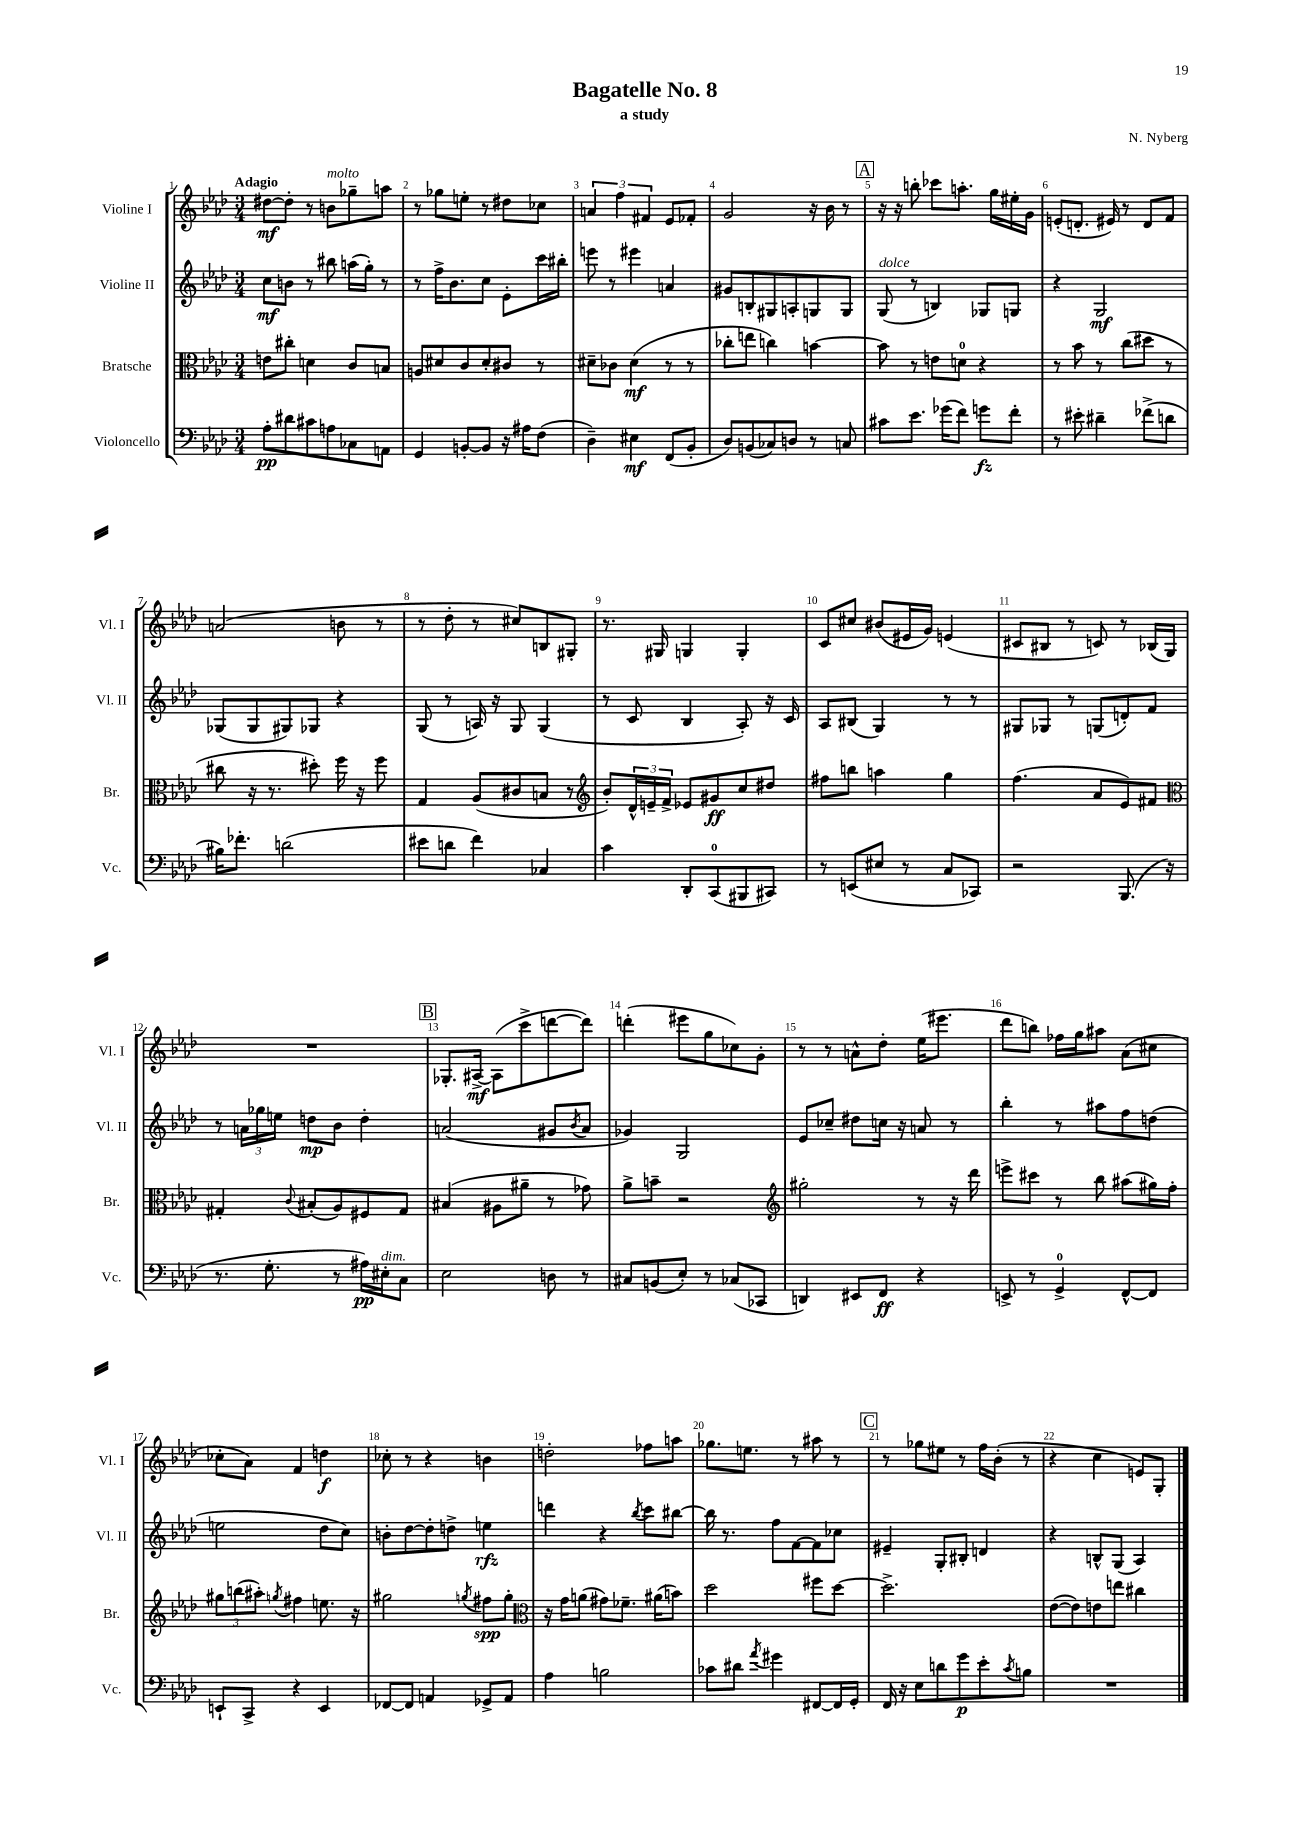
\header { title = "Bagatelle No. 8" composer = "N. Nyberg" subtitle = "a study" }
<<
\new StaffGroup <<
\new Staff = "s0" \with { instrumentName = "Violine I" shortInstrumentName = "Vl. I" } {
    \clef treble \key aes \major \numericTimeSignature \time 3/4 \tempo "Adagio"
    dis''8~\mf dis''8-. r8 b'8^\markup { \italic "molto" } ges''8-- a''8 |
    r8 ges''8 e''8-. r8 dis''8 ces''8 |
    \tuplet 3/2 { a'4 f''4 fis'4 } ees'8 fes'8-. |
    g'2 r16 bes'16 r8 |
    \mark \markup { \box "A" } r16 r16 b''8-. ces'''8 a''8.-. g''16 eis''16-. g'16 |
    e'8-.( d'8.-. eis'16) r8 d'8 f'8 |
    a'2( b'8 r8 |
    r8 des''8-. r8 cis''8) b8 gis8-. |
    r8. gis16 g4 g4-. |
    c'8 cis''8 bis'8( eis'16 g'16) e'4( |
    cis'8 bis8 r8 c'8) r8 bes16( g16) |
    R2. |
    \mark \markup { \box "B" } ges8.-. ais16~->\mf ais8( c'''8-> d'''8~ d'''8) |
    d'''4-.( eis'''8 g''8 ces''8) g'8-. |
    r8 r8 a'8-^ des''8-. ees''16( eis'''8. |
    des'''8 b''8) fes''16 g''16 ais''8 aes'8( cis''8 |
    ces''8-. aes'8) f'4 d''4\f |
    ces''8-. r8 r4 b'4 |
    d''2-. fes''8 a''8 |
    ges''8. e''8. r8 ais''8 r8 |
    \mark \markup { \box "C" } r8 ges''8 eis''8 r8 f''16 bes'16-.( r8 |
    r4 c''4 e'8) g8-. \bar "|." |
}
\new Staff = "s1" \with { instrumentName = "Violine II" shortInstrumentName = "Vl. II" } {
    \clef treble \key aes \major \numericTimeSignature \time 3/4
    c''8\mf b'8 r8 bis''8 a''16( g''16-.) r8 |
    r8 f''16-> bes'8. c''8 ees'8-. c'''16 bis''16-. |
    e'''8 r8 eis'''4 a'4 |
    gis'8 b8-. gis8 a8-. g8 g8 |
    \mark \markup { \box "A" } g8^\markup { \italic "dolce" }( r8 b4) ges8 g8 |
    r4 g2\mf |
    ges8( ges8 gis8) ges8 r4 |
    g8( r8 a16) r16 g8 g4( |
    r8 c'8 bes4 aes8-.) r16 c'16 |
    aes8 bis8( g4) r8 r8 |
    gis8 ges8 r8 g8( d'8-.) f'8 |
    r8 \tuplet 3/2 { a'16 ges''16 e''16 } d''8\mp bes'8 d''4-. |
    \mark \markup { \box "B" } a'2( gis'8 \acciaccatura { bes'8 } a'8 |
    ges'4) g2 |
    ees'8 ces''8-- dis''8 c''16 r16 a'8 r8 |
    bes''4-. r8 ais''8 f''8 d''8( |
    e''2 des''8 c''8) |
    b'8-. des''8~ des''8-. d''8-> e''4\rfz |
    d'''4 r4 \acciaccatura { bes''8 } c'''8 bis''8~ |
    bis''16 r8. f''8 f'8~ f'8 ces''8 |
    \mark \markup { \box "C" } eis'4-- g8-. bis8-. d'4 |
    r4 b8-^ g8( aes4) \bar "|." |
}
\new Staff = "s2" \with { instrumentName = "Bratsche" shortInstrumentName = "Br." } {
    \clef alto \key aes \major \numericTimeSignature \time 3/4
    e'8 cis''8-. d'4 c'8 b8 |
    a8 dis'8 c'8 dis'8-. cis'8 r8 |
    dis'8-- ces'8 dis'4\mf( r8 r8 |
    ces''8-. e''8 c''4) b'4~ |
    \mark \markup { \box "A" } b'8 r8 e'8 d'8-0 r4 |
    r8 bes'8 r8 c''8( dis''8 r8 |
    cis''8 r16 r8. dis''8-.) f''16 r16 f''8 |
    g4 aes8( cis'8 b8 r8 |
    \clef treble bes'8-.) \tuplet 3/2 { des'16-^ e'16-- f'16-> } ees'8 gis'8\ff c''8 dis''8 |
    fis''8 b''8 a''4 g''4 |
    f''4.( aes'8 ees'8) fis'8 |
    \clef alto gis4-. \appoggiatura { c'8 } bis8-.( aes8) fis8 gis8 |
    \mark \markup { \box "B" } bis4( ais8 ais'8-- r8 ges'8) |
    aes'8-> b'8-- r2 |
    \clef treble gis''2-. r8 r16 des'''16 |
    e'''8-> cis'''8 r8 bes''8 ais''8( gis''16) f''16-. |
    \tuplet 3/2 { gis''8 b''8( ais''8-.) } \acciaccatura { g''8 } fis''4 e''8. r16 |
    gis''2 \acciaccatura { g''8 } fis''8\spp g''8-. |
    \clef alto r16 g'16 a'8( gis'8) fes'8.-- ais'16( b'8) |
    des''2 fis''8 des''8~ |
    \mark \markup { \box "C" } des''2.-> |
    ees'8~( ees'8) e'8 e''8 cis''4 \bar "|." |
}
\new Staff = "s3" \with { instrumentName = "Violoncello" shortInstrumentName = "Vc." } {
    \clef bass \key aes \major \numericTimeSignature \time 3/4
    aes8-.\pp dis'8 cis'8 a8 ces8 a,8 |
    g,4 b,8~-. b,8 r16 ais16 f8( |
    des4--) eis4\mf f,8( bes,8-. |
    des8) b,8( ces8) d8 r8 c8 |
    \mark \markup { \box "A" } cis'8 ees'8. ges'16( f'8) g'8\fz f'8-. |
    r8 eis'8-. dis'4-- fes'8->( d'8 |
    bis16) fes'8.-. d'2( |
    eis'8 d'8 f'4) ces4 |
    c'4 des,8-. c,8-0( bis,,8 cis,8) |
    r8 e,8( eis8 r8 c8 ces,8) |
    r2 bes,,8.( r16 |
    r8. g8.-. r8 ais16\pp) eis16-.^\markup { \italic "dim." } c8 |
    \mark \markup { \box "B" } ees2 d8 r8 |
    cis8 b,8( ees8-.) r8 ces8( ces,8 |
    d,4) eis,8 f,8\ff r4 |
    e,8-> r8 g,4-0-> f,8~-^ f,8 |
    e,8-! c,8-> r4 e,4 |
    fes,8~ fes,8 a,4 ges,8-> a,8 |
    aes4 b2 |
    ces'8 dis'8 \acciaccatura { aes'8 } gis'4 fis,8~ fis,16 g,16-. |
    \mark \markup { \box "C" } f,16 r16 ees8 d'8 g'8\p ees'8-. \acciaccatura { c'8 } b8 |
    R2. \bar "|." |
}
>>
>>
\layout { \context { \Score \override BarNumber.break-visibility = ##(#f #t #t) barNumberVisibility = #all-bar-numbers-visible } }
